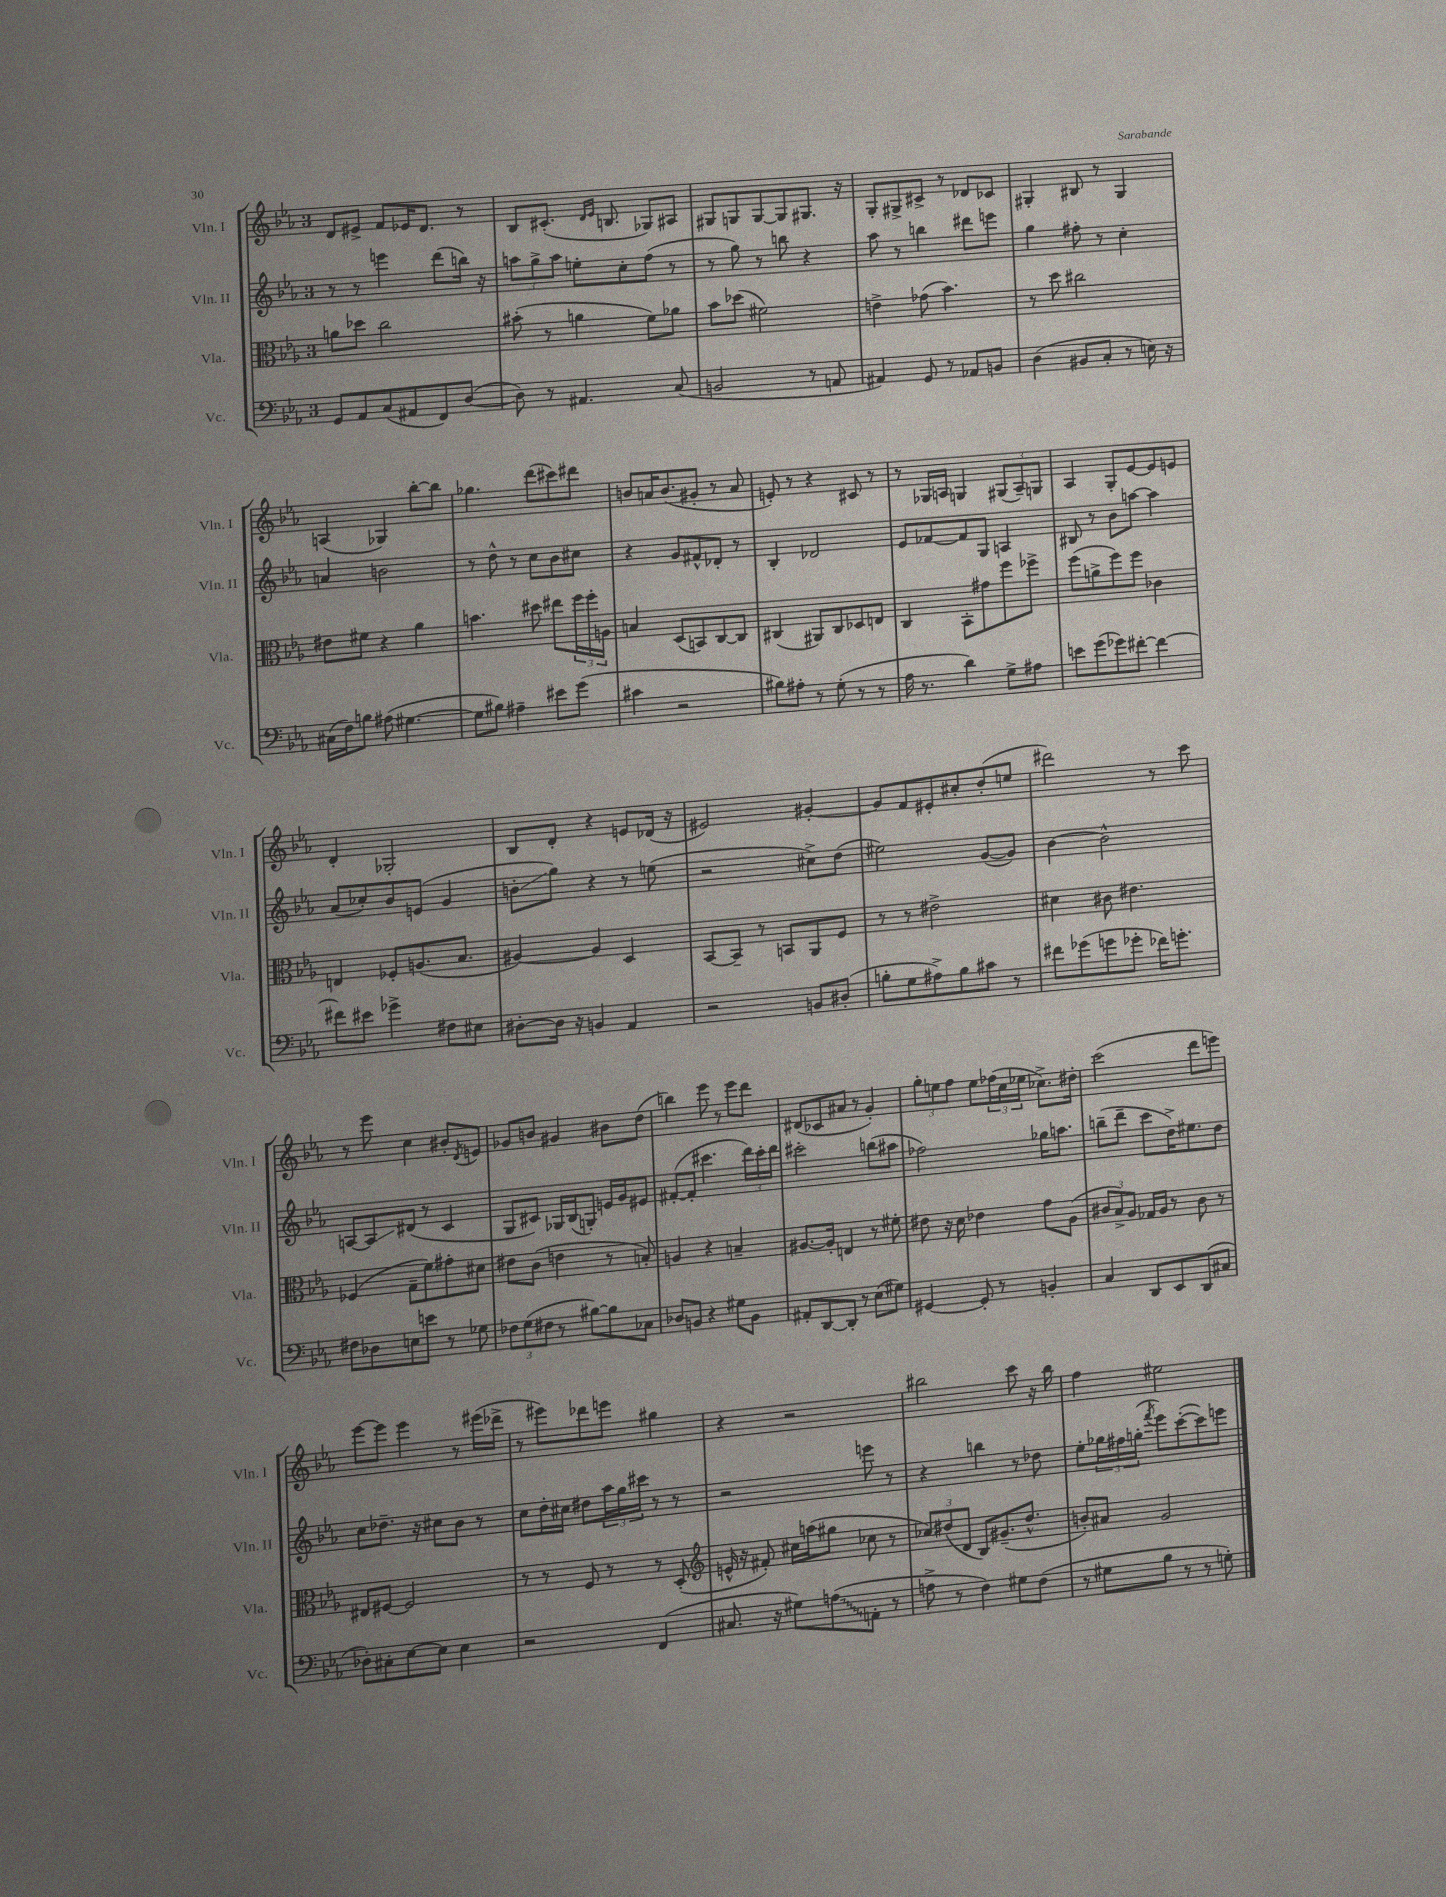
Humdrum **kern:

**kern	**kern	**kern	**kern
*staff4	*staff3	*staff2	*staff1
*clefF4	*clefC3	*clefG2	*clefG2
*k[b-e-a-]	*k[b-e-a-]	*k[b-e-a-]	*k[b-e-a-]
*M3/4	*M3/4	*M3/4	*M3/4
8GG	8a	8r	8d
8AA-	8dd-	8r	8e#^
(8C	2cc	4eee	8f
8AA#	.	.	16e-
.	.	.	8.d
8FF)	.	(8ddd	.
([8D	.	16bb)	8r
.	.	16r	.
=	=	=	=
8D])	(8b#'	12aa	8B-
.	.	12gg^	.
8r	8r	.	(8.c#'
.	.	12aa	.
4.AA#	4a	8ee'	.
.	.	.	16qqd
.	.	.	16qqe-
.	.	.	8.B
.	.	8cc'	.
.	8f)	(8ff	8G-)
(8C	8a-	8r	8A#
=	=	=	=
2BB	8b-	8r	8G#
.	(8dd-	8gg)	8G
.	2f#)	8r	[8G
.	.	8bb	8G]
8r	.	4r	8.G#
8AA	.	.	.
.	.	.	16r
=	=	=	=
4AA#)	4e^	8aa-	8G'
.	.	8r	8G#^
8GG	(8g-	4bb	8c#^
8r	4.b-)	.	8r
8AA-	.	8ddd#	8d-
8BB	.	8eee	8c-
=	=	=	=
(4D	8r	4gg	4G#'
.	8dd	.	.
8BB#	2cc#	8ff#'	8B#
8C'	.	8r	8r
8r	.	4cc'	4G#
16E)	.	.	.
16r	.	.	.
=	=	=	=
(16C#	8e#	4a	(4A
16F)	.	.	.
8B	8f#	.	.
(8A#	4r	2b	4G-)
[4.G#	.	.	.
.	4a-	.	[8bb-'
.	.	.	8bb-]
=	=	=	=
8G#]	4.b	8r	4.gg-
8B#)	.	8dd^^	.
4A#~	.	8r	.
.	8dd#	8cc	(8ddd
8e#	8ee#	8b-	8ccc#)
(8g	24ff	8cc#	8ddd#
.	24ff'	.	.
.	24A	.	.
=	=	=	=
4c#	4B	4r	8b
.	.	.	16a
.	.	.	(8.b
2r	(8D	8g	.
.	8BB)	8f#^^	8g#'
.	[8C	8d-'	8r
.	8C]	8r	8a
=	=	=	=
8B#)	(4C#	4B-'	8e')
8A#'	.	.	8r
8r	8AA#)	2d-	4r
(8G'	8C#	.	.
8r	8D-	.	8c#
8r	8E	.	8r
=	=	=	=
16A-	4C	8e-	8r
8.r	.	.	.
.	.	[8f-	16G-
.	.	.	16A
4d)	8BB-'	8f-]	4G
.	8g#	8G	.
8G^	8ff	4A	(12G#
.	.	.	12A~)
8A#	8ff-^	.	.
.	.	.	12G
=	=	=	=
8e	(8ff	8B#	4A-
(8g	8a^	8r	.
8g-)	8ff)	8b-	8G'
[8f#'	8ff	[8aa	[8e-
4f#_	4c-	4aa]	8e-]
.	.	.	8e
=	=	=	=
8f#]	4E	(8a-	4d'
8e#	.	8cc-')	.
4g-^	8F-'	8b-	2G-'
.	(8.A	(8e	.
8F#	.	4g	.
.	8.B-	.	.
8E#	.	.	.
=	=	=	=
[8D#'	[4A#)	8b'	8B-
16D#]	.	8gg)	8d'
16r	.	.	.
4BB	4A#]	4r	4r
4AA-	4D	8r	8e
.	.	(8ee	(16d-
.	.	.	16r
=	=	=	=
2r	[8BB-	2r	2e#)
.	8BB-~]	.	.
.	8r	.	.
.	8BB	.	.
8BB	8AA-	8cc#^)	[4g#'
(8D#'	8F	(8dd	.
=	=	=	=
8B'	8r	2ee#)	8g#]
8G	8r	.	8f
8A#^)	2e#^	.	8e#'
8B	.	.	8cc#'
8c#	.	([8g	(8dd'
8r	.	8g])	8ee
=	=	=	=
8f#	4d#	[4b-	2ddd#)
(8g-	.	.	.
8g	8c#	2b-^^]	.
8g-'	4.e#	.	.
16f-)	.	.	8r
8.g'	.	.	.
.	.	.	8ccc
=	=	=	=
8F#	(4F-	[8A	8r
8D-	.	8A]	8eee-
8E	8G~	(8d#	4cc
8e	8f)	8r	.
8r	8g#'	4c	8b#'
.	.	.	8qd
8G-	8d#	.	8e
=	=	=	=
12F-	8e#	8G	8g-
(12G	.	.	.
.	(8c	8c#)	8b
12F#	.	.	.
8r	4e	16G-	4g#
.	.	(16B-	.
[8B#)	.	8G')	.
8B#]	8r	16e	8b#
.	.	16g	.
8C-	8B')	8e#	(8dd
=	=	=	=
8D-	4A	([8f#'	4bb)
8BB	.	8f#']	.
4r	4r	4.ccc#	8eee-
.	.	.	8r
8G#	4B~	.	8eee-
8BB	.	24ddd)	8ddd
.	.	24ccc#'	.
.	.	24ddd	.
=	=	=	=
8AA#'	[8.A#	2ccc#'	(8d#
[8DD	.	.	8c-
.	16A#']	.	.
8DD']	4E	.	8a#
8r	.	.	8r
(8E-	8r	(8bb	4g')
8G#)	8f#'	8aa#	.
=	=	=	=
[4GG#	8e#	2ff-)	12gg'
.	.	.	12ee
.	16r	.	.
.	.	.	12ff
.	16d	.	.
8GG#']	4e-	.	8ee
8r	.	.	(24ff-
.	.	.	24cc
.	.	.	24ee-
4BB'	8g	16gg-	8.cc-^)
.	.	8.aa	.
.	(8A-	.	.
.	.	.	16dd#'
=	=	=	=
4C	12c#	(8bb~	(2ccc
.	12B-^)	.	.
.	.	8ddd~	.
.	12A-	.	.
8DD	16G-	8ccc	.
.	16A-	.	.
8EE-	8r	16dd^)	.
.	.	8.ee#	.
(8DD	8c#	.	8ddd
8C#	8r	8dd	8eee)
=	=	=	=
8D-')	8E#	8cc	[8eee-
8C#'	[8F#	8.dd-~	8eee-]
[8E-	2F#]	.	4eee-
.	.	16r	.
8E-]	.	8cc#	.
4E-	.	8b-	8r
.	.	8r	(16eee#
.	.	.	16ddd-^
=	=	=	=
2r	8r	8cc	8r
.	8r	16dd'	8eee#)
.	.	16cc#	.
.	8F	8dd#	8ddd-
.	8r	24aa-	8eee
.	.	24gg	.
.	.	24ccc#	.
(4FF	8r	8r	4gg#
.	(8D'	8r	.
=	=	=	=
*	*clefG2	*	*
8.C#	16e^^	2r	4r
.	16r	.	.
.	8f#')	.	.
16r	.	.	.
8G#)	16cc#	.	2r
.	(16aa	.	.
(8A	8gg#	.	.
8AA'	8cc-	8eee	.
8r	8r	8r	.
=	=	=	=
8A^	12cc-)	4r	2bb#
.	(12dd#	.	.
8r	.	.	.
.	12d	.	.
4F)	8B-)	4bb	.
.	(8.g#~	.	.
8G#	.	8r	8ccc
.	8.dd#^^	.	.
(8F	.	8dd-	16r
.	.	.	16bb#
=	=	=	=
8r	8b')	8ee-'	4ff
8G#	8a#	24gg-	.
.	.	24ff#	.
.	.	(24gg'	.
.	.	8qfff	.
8B-	2g	8eee-)	2ee#
8r	.	([8ccc'	.
8r	.	8ccc])	.
8G')	.	8eee	.
==	==	==	==
*-	*-	*-	*-
